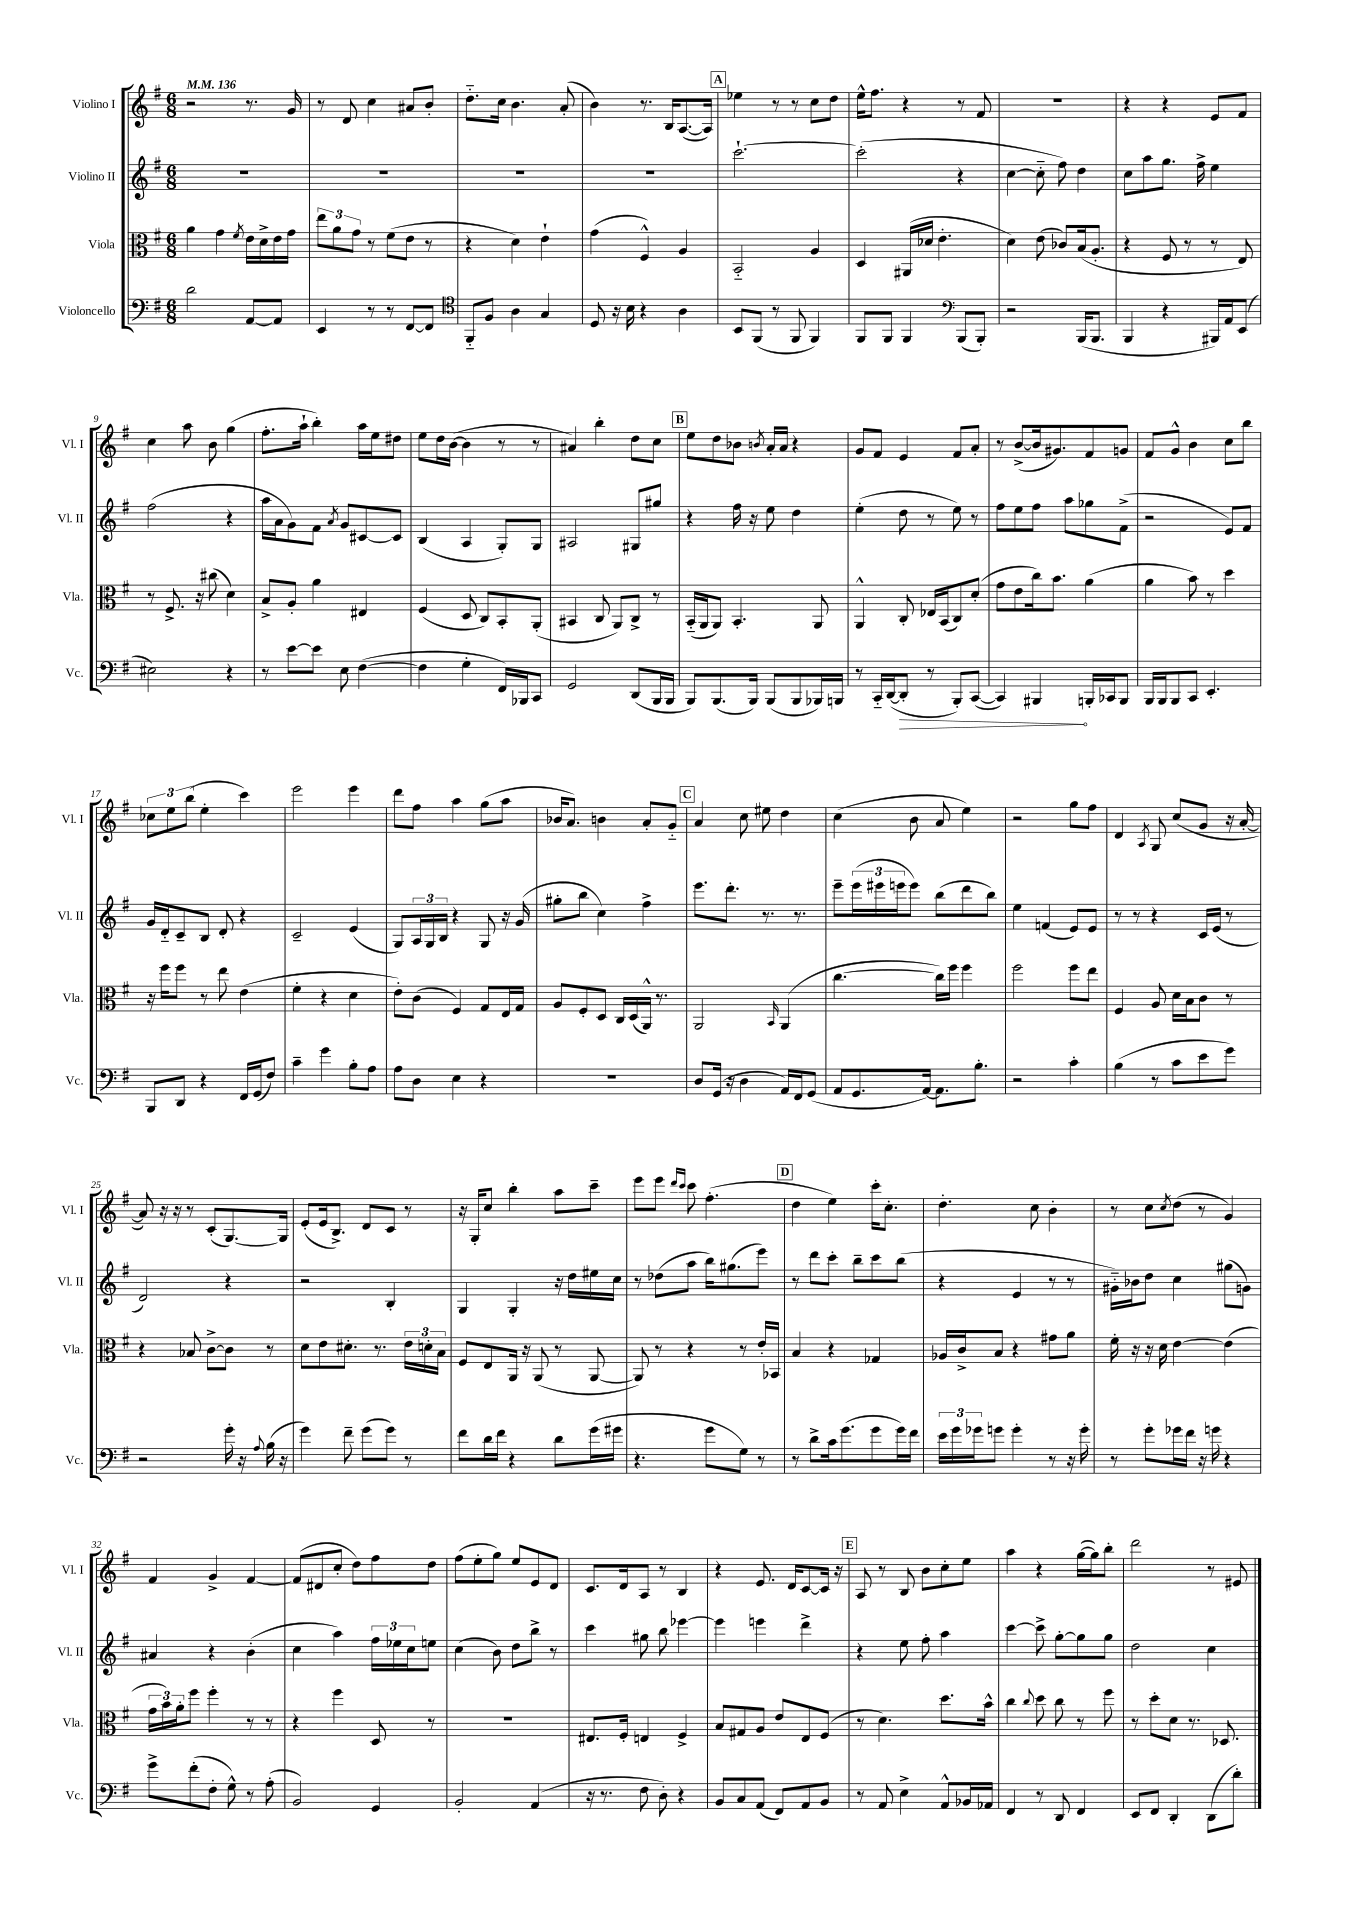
<<
\new StaffGroup <<
\new Staff = "s0" \with { instrumentName = "Violino I" shortInstrumentName = "Vl. I" } {
    \clef treble \key g \major \numericTimeSignature \time 6/8 \tempo 4 = 136
    r2 r8. g'16 |
    r8 d'8 c''4 ais'8 b'8-. |
    d''8.-_ c''16 b'4. a'8-.( |
    b'4) r8. b16 a8.~( a16) |
    \mark \markup { \box "A" } ees''4 r8 r8 c''8 d''8 |
    e''16-^ fis''8. r4 r8 fis'8 |
    R2. |
    r4 r4 e'8 fis'8 |
    c''4 a''8 b'8 g''4( |
    fis''8.-. a''16-! b''4-.) a''16 e''16 dis''8 |
    e''8 d''16 b'16~( b'4 r8 r8 |
    ais'4) b''4-. d''8 c''8 |
    \mark \markup { \box "B" } e''8 d''8 bes'8 \acciaccatura { b'8 } a'16-. a'16 r4 |
    g'8 fis'8 e'4 fis'8 a'8-. |
    r8 b'8~->( b'16 gis'8.) fis'8 g'8 |
    fis'8 g'8-^ b'4 c''8 b''8 |
    \tuplet 3/2 { ces''8 e''8 b''8( } e''4-. c'''4) |
    e'''2 e'''4 |
    d'''8 fis''8 a''4 g''8( a''8 |
    bes'16 a'8.) b'4 a'8-. g'8-_ |
    \mark \markup { \box "C" } a'4 c''8 eis''8 d''4 |
    c''4( b'8 a'8 e''4) |
    r2 g''8 fis''8 |
    d'4 \acciaccatura { a8 } g8 c''8( g'8 r16 a'16~-. |
    a'8) r16 r16 r8 c'8-.( g8.~) g16 |
    e'8-.( e'16 b8.->) d'8 c'8 r8 |
    r16 g16-. c''8 b''4-. a''8 c'''8-- |
    e'''8 e'''8 \grace { d'''16 c'''16 } c'''8 fis''4.-.( |
    \mark \markup { \box "D" } d''4 e''4) c'''16-. c''8.-. |
    d''4.-. c''8 b'4-. |
    r8 c''8 \acciaccatura { c''8 } d''8( r8 g'4) |
    fis'4 g'4-> fis'4~ |
    fis'8( dis'8 c''8-. d''8) fis''8 d''8 |
    fis''8( e''8-. g''8) e''8 e'8 d'8 |
    c'8. d'16 a8 r8 b4 |
    r4 e'8. d'16 c'8~ c'16 r16 |
    \mark \markup { \box "E" } a8 r8 b8 b'8 c''8-. e''8 |
    a''4 r4 g''16~( g''16) b''8-. |
    d'''2 r8 eis'8 \bar "|." |
}
\new Staff = "s1" \with { instrumentName = "Violino II" shortInstrumentName = "Vl. II" } {
    \clef treble \key g \major \numericTimeSignature \time 6/8
    R2. |
    R2. |
    R2. |
    R2. |
    \mark \markup { \box "A" } c'''2.~-! |
    c'''2-.( r4 |
    c''4~ c''8-_ fis''8) d''4 |
    c''8 a''8 g''8. fis''16-> e''4 |
    fis''2( r4 |
    a''16 a'16 g'8) fis'8 \acciaccatura { a'8 } g'8 cis'8~ cis'8 |
    b4( a4 g8-.) g8 |
    ais2 gis8 gis''8 |
    \mark \markup { \box "B" } r4 fis''16 r16 e''8 d''4 |
    e''4-.( d''8 r8 e''8) r8 |
    fis''8 e''8 fis''8 a''8 ges''8 fis'8->( |
    r2 e'8) fis'8 |
    g'16 d'16-_ c'8-- b8 d'8-. r4 |
    c'2-- e'4( |
    g8) \tuplet 3/2 { a16 g16 b16 } r4 g8 r16 g'16( |
    gis''8-. b''8 c''4) fis''4-> |
    \mark \markup { \box "C" } e'''8. d'''8.-. r8. r8. |
    e'''8-- \tuplet 3/2 { e'''16( eis'''16 e'''16 } e'''8) b''8( d'''8 b''8) |
    e''4 f'4( e'8) e'8 |
    r8 r8 r4 c'16 e'16( r8 |
    d'2) r4 |
    r2 b4-. |
    g4 g4-. r16 d''16 eis''16 c''16 |
    r8 des''8( a''8 b''16) gis''8.( e'''8) |
    \mark \markup { \box "D" } r8 d'''8 c'''8-. b''8-- c'''8 b''8( |
    r4 e'4 r8 r8 |
    gis'16-_) bes'16 d''8 c''4 gis''8( g'8) |
    ais'4 r4 b'4-.( |
    c''4 a''4) \tuplet 3/2 { fis''16 ees''16 c''16 } e''8 |
    c''4( b'8) d''8 b''8-> r8 |
    c'''4 gis''8 b''8 ees'''4~ |
    ees'''4 e'''4 d'''4-> |
    \mark \markup { \box "E" } r4 e''8 fis''8-. a''4 |
    c'''4~ c'''8-> g''8~-. g''8 g''8 |
    d''2 c''4 \bar "|." |
}
\new Staff = "s2" \with { instrumentName = "Viola" shortInstrumentName = "Vla." } {
    \clef alto \key g \major \numericTimeSignature \time 6/8
    a'4 g'4 \acciaccatura { fis'8 } e'16 d'16-> e'16 g'16 |
    \tuplet 3/2 { e''8 a'8 g'8 } r8 fis'8( e'8 r8 |
    r4 d'4) e'4-! |
    g'4( fis4-^) a4 |
    \mark \markup { \box "A" } b,2-_ a4 |
    d4 ais,16( des'16 e'4.-. |
    d'4) e'8( ces'8) b16( a8.-. |
    r4 fis8 r8 r8 e8) |
    r8 fis8.-> r16 cis''8( d'4) |
    b8-> a8-. a'4 eis4 |
    fis4( d8 c8) b,8-. a,8-.( |
    bis,4 c8 a,8) c8-> r8 |
    \mark \markup { \box "B" } b,16-_( a,16 a,8) b,4.-. a,8 |
    a,4-^ c8-. ees16 b,16( c8) d'8-.( |
    g'8 e'8 c''16) b'8. a'4( |
    a'4 b'8) r8 d''4 |
    r16 fis''16 fis''8 r8 e''8 e'4( |
    fis'4-. r4 d'4 |
    e'8-.) c'8( fis4) g8 e16 g16 |
    a8 fis8-. d8 c16 d16( a,16-^) r8. |
    \mark \markup { \box "C" } a,2 \grace { b,16 } a,4( |
    c''4.~ c''16) fis''16 fis''4 |
    fis''2 fis''8 e''8 |
    fis4 a8 d'16 b16 c'8 r8 |
    r4 bes8 c'8~-> c'8 r8 |
    d'8 e'8 dis'8.-. r8. \tuplet 3/2 { e'16 d'16-. b16 } |
    fis8 e8 a,16 r16 a,8( r8 a,8~ |
    a,8) r8 r4 r8 e'16-. bes,16 |
    \mark \markup { \box "D" } b4 r4 ges4 |
    aes16 c'16-> b8 r4 gis'8 a'8 |
    fis'16-. r16 r16 d'16 e'4~ e'4( |
    \tuplet 3/2 { g'16 b'16) a'16-. } fis''8 fis''4-. r8 r8 |
    r4 fis''4 d8 r8 |
    R2. |
    eis8. fis16-. e4 fis4-> |
    b8 gis8 a8 e'8 e8 fis8( |
    \mark \markup { \box "E" } r8 d'4.) d''8. b'16-^ |
    c''4 \appoggiatura { c''8 } d''8 c''8 r8 fis''8 |
    r8 d''8-. d'8 r8. des8. \bar "|." |
}
\new Staff = "s3" \with { instrumentName = "Violoncello" shortInstrumentName = "Vc." } {
    \clef bass \key g \major \numericTimeSignature \time 6/8
    d'2 a,8~ a,8 |
    e,4 r8 r8 fis,8~ fis,8 |
    \clef tenor fis,8-_ fis8 a4 g4 |
    d8 r16 b16 r4 a4 |
    \mark \markup { \box "A" } b,8 fis,8( r8 fis,8 fis,4) |
    fis,8 fis,8 fis,4 \clef bass b,,8( b,,8-.) |
    r2 b,,16( b,,8. |
    b,,4 r4 bis,,16) a,16 e,8( |
    eis2) r4 |
    r8 e'8~ e'8 e8 fis4~( |
    fis4 g4-. fis,16) bes,,16 c,8 |
    g,2 d,8( b,,16 b,,16 |
    \mark \markup { \box "B" } b,,8) b,,8.( b,,16) b,,8( b,,8 bes,,16) b,,16 |
    r8 c,16-_ d,16~( \once \override Hairpin.circled-tip = ##t d,8-.\> r8 b,,8-.) c,8~( |
    c,4) bis,,4\! b,,16-. ces,16 b,,8 |
    b,,16 b,,16 b,,8 c,8 e,4.-. |
    b,,8 d,8 r4 fis,16 g,16( fis8) |
    c'4-- g'4 b8-. a8 |
    a8 d8 e4 r4 |
    R2. |
    \mark \markup { \box "C" } d8 g,16( r16 d4 a,16) fis,16 g,8( |
    a,8 g,8. a,16~) a,8. b8.-. |
    r2 c'4-. |
    b4( r8 c'8 e'8 g'8) |
    r2 g'16-. r16 \appoggiatura { a8 } b16( r16 |
    g'4) fis'8-- g'8( g'8) r8 |
    fis'8 d'16 fis'16 r4 d'8 g'16( gis'16 |
    r4. g'8 g8) r8 |
    \mark \markup { \box "D" } r8 d'8-> c'16 g'8.( g'8 g'16) fis'16 |
    \tuplet 3/2 { e'16 g'16 ges'16 } g'8 g'4-. r8 r16 g'16-. |
    r8 g'8-. ges'16 fis'16 r16 g'16 r4 |
    g'8-> fis'8-.( fis8-. g8-^) r8 a8-.( |
    b,2) g,4 |
    b,2-. a,4( |
    r16 r8. fis8 d8-.) r4 |
    b,8 c8 a,8( fis,8) a,8 b,8 |
    \mark \markup { \box "E" } r8 a,8 e4-> a,8-^ bes,16 aes,16 |
    fis,4 r8 d,8 fis,4 |
    e,8 fis,8 d,4-. d,8( d'8-.) \bar "|." |
}
>>
>>
